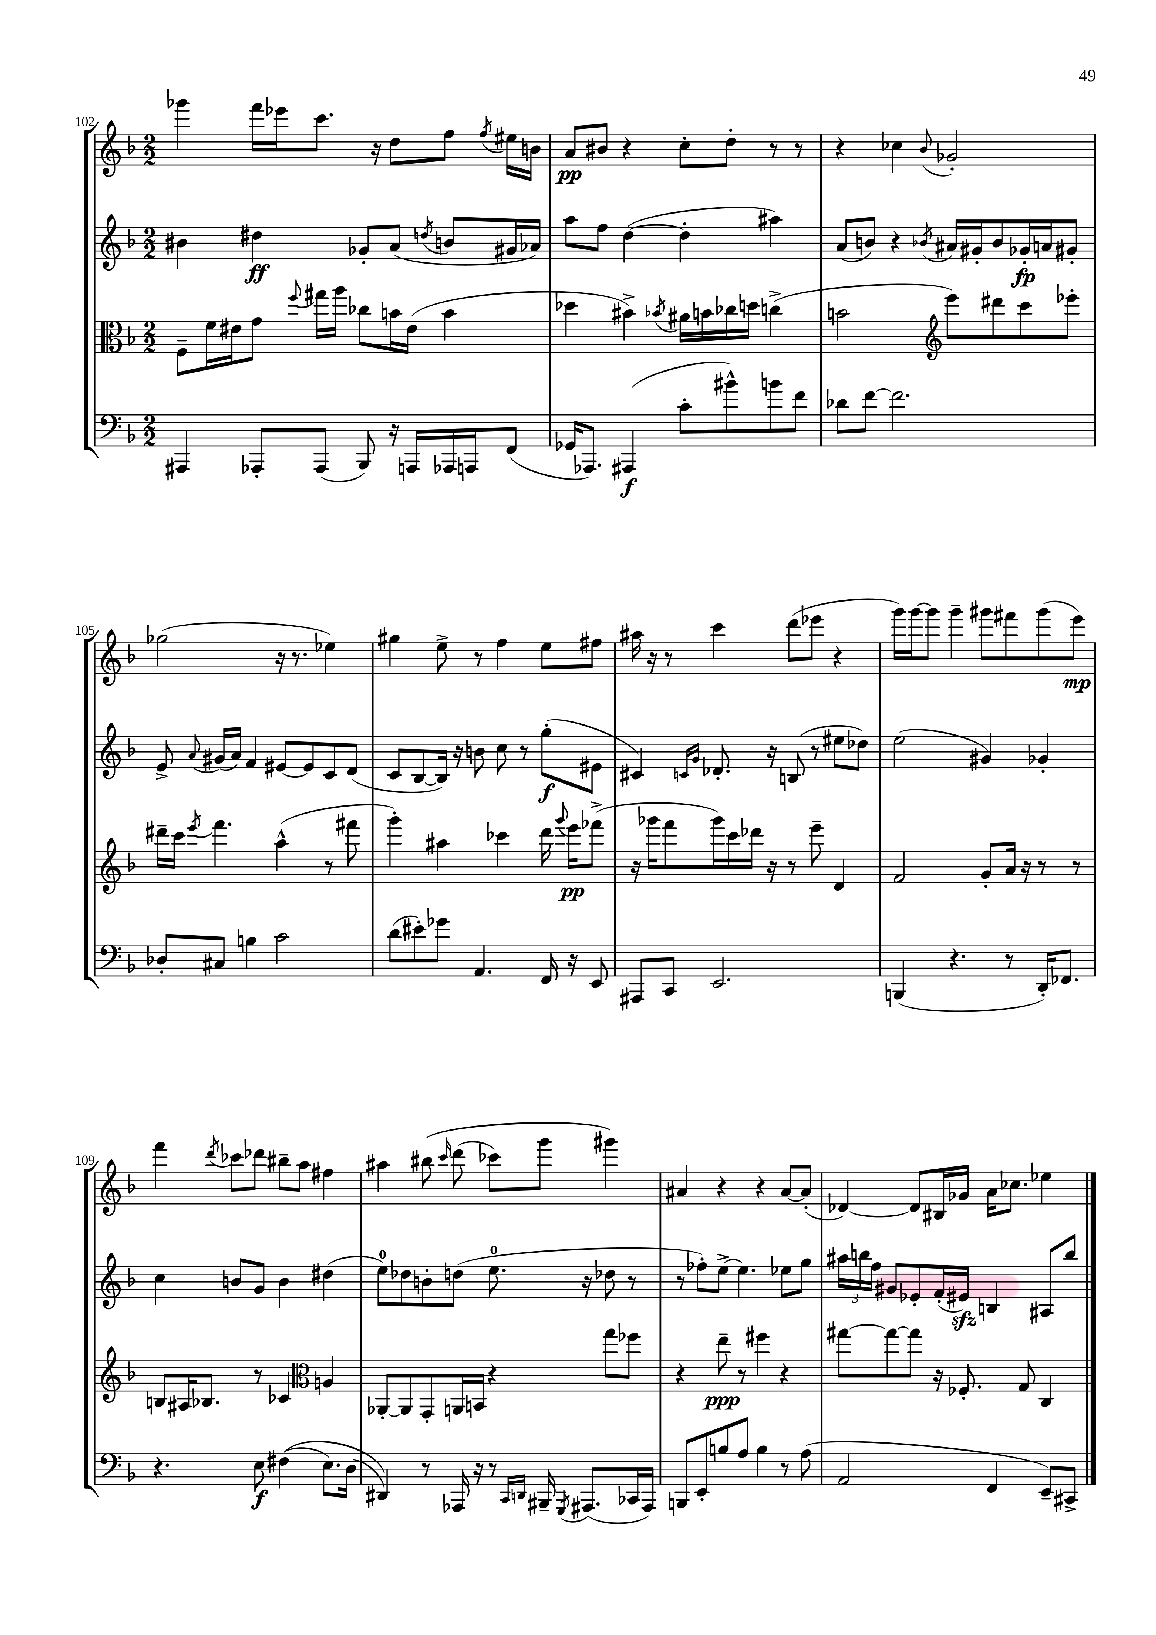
<<
\new StaffGroup <<
\new Staff = "s0" {
    \clef treble \key f \major \numericTimeSignature \time 2/2
    \autoBeamOff ges'''4 f'''16[ ees'''16 c'''8.] r16 d''8[ f''8] \acciaccatura { f''8 } eis''16[ b'16] |
    a'8[\pp bis'8] r4 c''8[-. d''8]-. r8 r8 |
    r4 ces''4 \appoggiatura { bes'8 } ges'2-. |
    ges''2( r16 r8. ees''4) |
    gis''4 e''8-> r8 f''4 e''8[ fis''8] |
    ais''16 r16 r8 c'''4 d'''8[( ees'''8] r4 |
    g'''16[) g'''16~ g'''8] g'''4-- gis'''8[ fis'''8 gis'''8( e'''8]\mp) |
    f'''4 \acciaccatura { d'''8 } ces'''8[ des'''8] bis''8[-- a''8] fis''4 |
    ais''4 bis''8\( \grace { c'''16 } d'''8( ces'''8[) g'''8] gis'''4\) |
    ais'4 r4 r4 ais'8[~ ais'8]-.( |
    des'4~) des'8[ bis16 ges'16] a'16[ ces''8.] ees''4 \bar "|." |
}
\new Staff = "s1" {
    \clef treble \key f \major \numericTimeSignature \time 2/2
    \autoBeamOff bis'4 dis''4\ff ges'8[-. a'8]( \acciaccatura { d''8 } b'8[ gis'16 aes'16]) |
    a''8[ f''8] d''4~( d''4-. ais''4) |
    a'8[( b'8]) r4 \acciaccatura { bes'8 } ais'16[ gis'16-. bes'8 ges'16-.\fp a'16 gis'8]-. |
    e'8-> \appoggiatura { a'8 } gis'16[( a'16]) f'4 eis'8[~ eis'8 c'8 d'8]( |
    c'8[ bes8~ bes16]) r16 b'8 c''8 r8 g''8[-.\f( eis'8] |
    cis'4) \grace { c'16[ g'16] } des'8.-. r16 b8( r8 eis''8[ des''8]) |
    e''2( gis'4) ges'4-. |
    c''4 b'8[ g'8] b'4 dis''4( |
    e''8[-0) des''8 b'8-. d''8]( e''8.-0 r16 des''8 r8 |
    r8 fes''8[-.) e''8]~-> e''4. ees''8[ g''8] |
    \tuplet 3/2 { ais''16[ b''16 f''16] } gis'8[ ees'8-. f'16-.( eis'16]\sfz) b4 ais8[ b''8] \bar "|." |
}
\new Staff = "s2" {
    \clef alto \key f \major \numericTimeSignature \time 2/2
    \autoBeamOff f8[-- f'16 eis'16 g'8] \appoggiatura { f''8 } gis''16[ a''16] ces''8[ b'16 eis'16]( b'4 |
    des''4 bis'4->) \acciaccatura { bes'8 } ais'16[ b'16 ces''16 d''16] c''4->( |
    b'2 \clef treble e'''8[) dis'''8 c'''8 ees'''8]-. |
    dis'''16[-- c'''16] \acciaccatura { e'''8 } f'''4. a''4-^( r8 fis'''8 |
    g'''4-.) ais''4 ces'''4 d'''16 \appoggiatura { g'''8 } e'''16[\pp fes'''8]->( |
    r16 ges'''16[ f'''8 ges'''16) c'''16 des'''16] r16 r8 e'''8-- d'4 |
    f'2 g'8[-. a'16] r16 r8 r8 |
    b8[ ais16 bes8.] r8 ces'4 \clef alto a4 |
    aes,8[~-. aes,8 g,8-. a,16 b,16] r4 g''8[ fes''8] |
    r4 e''8--\ppp r8 fis''4 r4 |
    gis''8[~ gis''8~ gis''8] r16 fes8.-. g8 c4 \bar "|." |
}
\new Staff = "s3" {
    \clef bass \key f \major \numericTimeSignature \time 2/2
    \autoBeamOff ais,,4 aes,,8[-. aes,,8]( bes,,8) r16 a,,16[ aes,,16 a,,16 f,8]( |
    ges,16[ aes,,8.]) ais,,4\f( c'8[-. bis'8-^) b'8 f'8] |
    des'8[ f'8]~ f'2. |
    des8[-. cis8] b4 c'2 |
    d'8[( eis'8-.) ges'8] a,4. f,16 r16 e,8 |
    ais,,8[ c,8] e,2. |
    b,,4( r4. r8 d,16[-.) fes,8.] |
    r4. e8\f fis4(\( e8.[) d16]( |
    dis,4)\) r8 aes,,16 r16 r8 \grace { c,16[ d,16] } bis,,16-- \acciaccatura { g,,8 } ais,,8.[( ces,16 ais,,16]) |
    b,,8[ e,8-. b8 a8] b4 r8 a8( |
    a,2 f,4 e,8[--) cis,8]-> \bar "|." |
}
>>
>>
\layout { \context { \Score currentBarNumber = #102 } }
